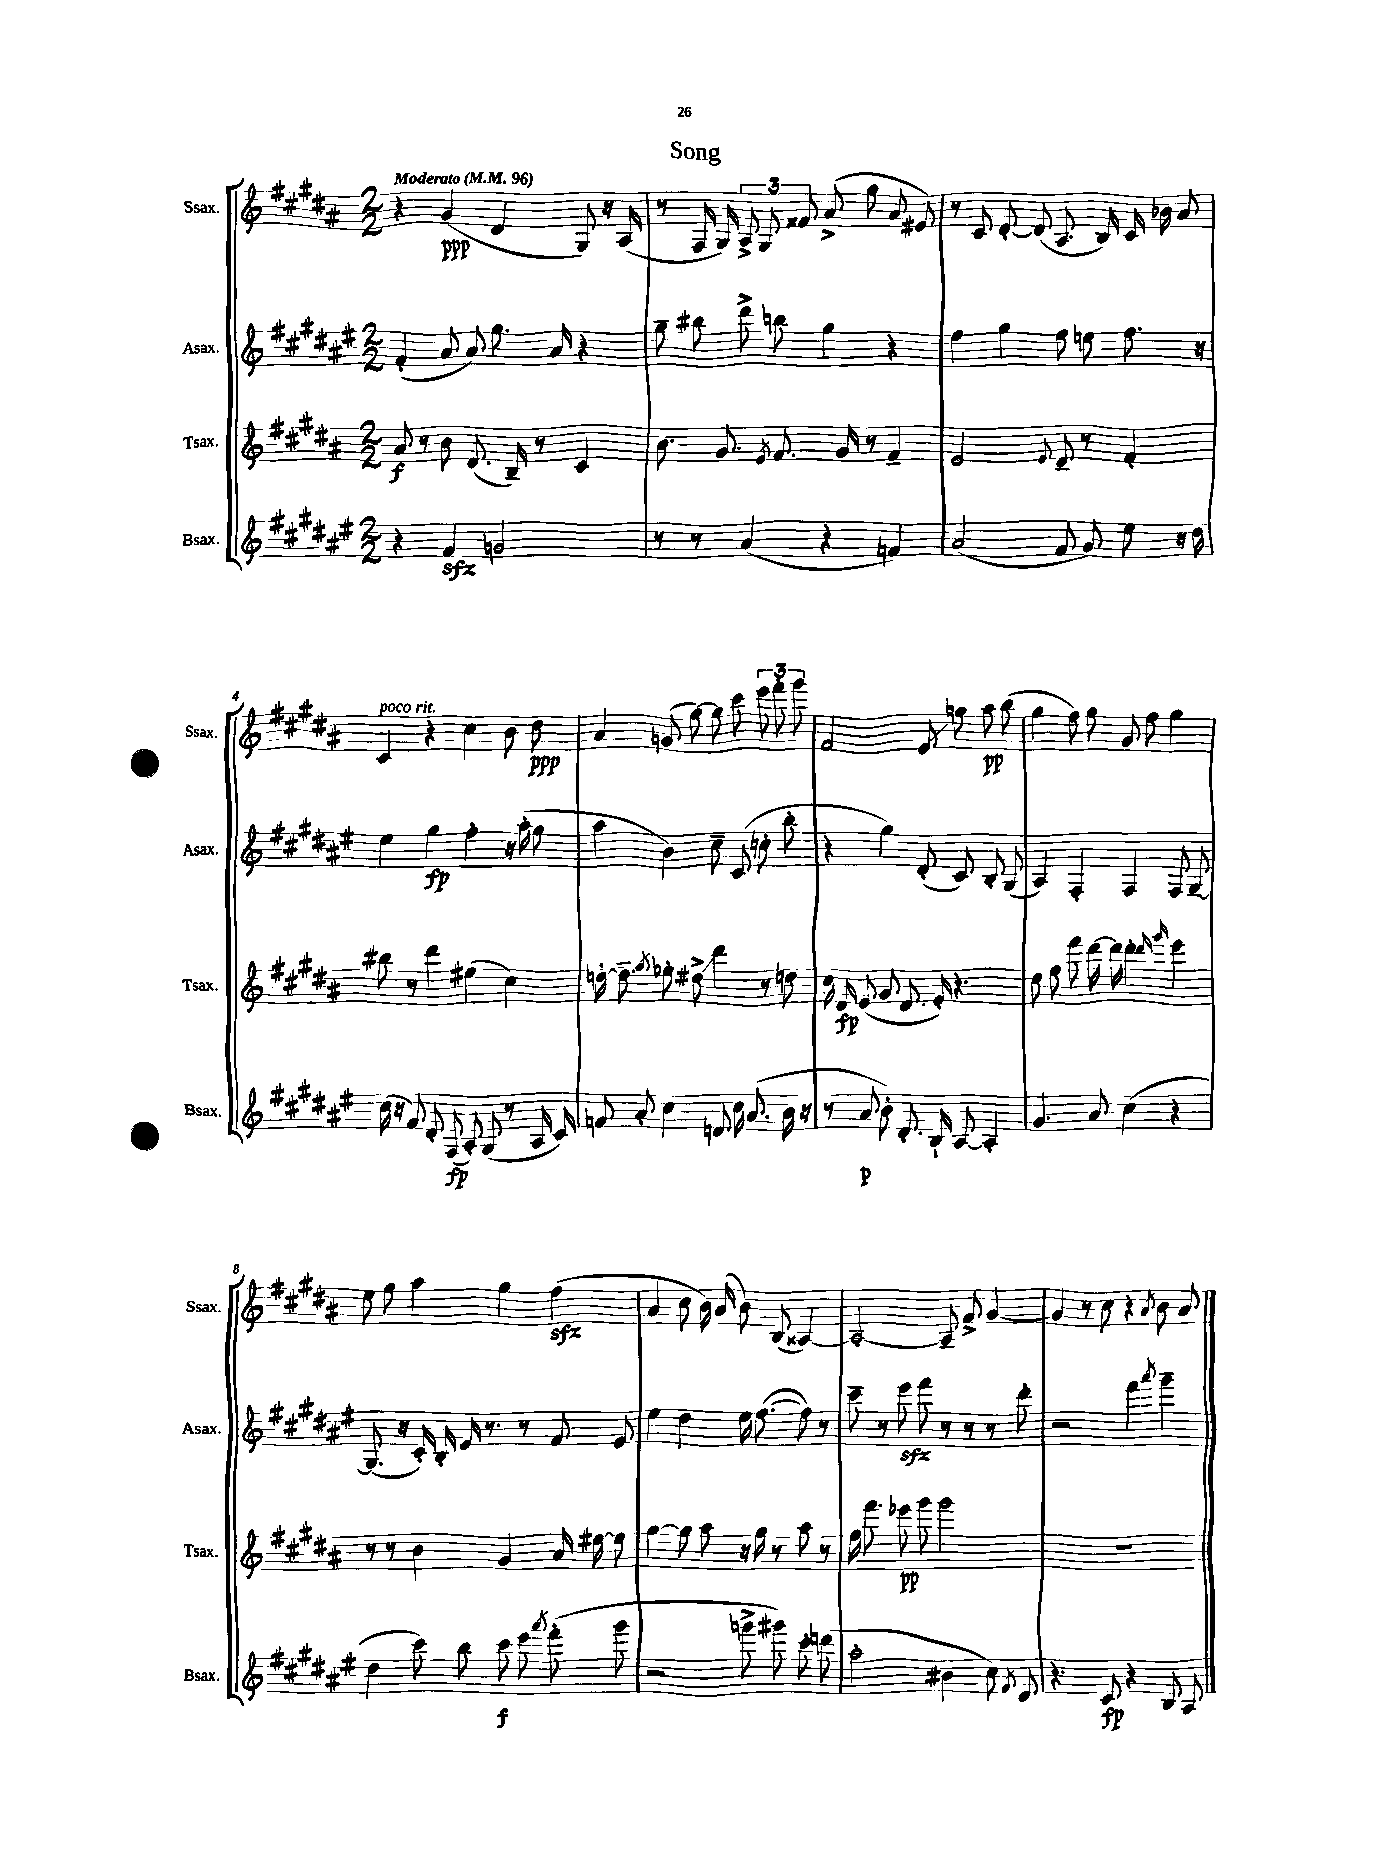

**kern	**kern	**kern	**kern
*staff4	*staff3	*staff2	*staff1
*clefG2	*clefG2	*clefG2	*clefG2
*k[f#c#g#d#a#e#]	*k[f#c#g#d#a#]	*k[f#c#g#d#a#e#]	*k[f#c#g#d#a#]
*M2/2	*M2/2	*M2/2	*M2/2
*MM96	*MM96	*MM96	*MM96
4r	8a#	(4f#'	4r
.	8r	.	.
4f#	8b	8a#	(4g#
.	(8.d#	8a#)	.
2g	.	8.gg#	4d#
.	16B~)	.	.
.	8r	.	.
.	.	16a#	.
.	4c#	4r	8G#)
.	.	.	16r
.	.	.	(16A#
=	=	=	=
8r	8.b	8gg#~	8r
8r	.	8bb#	16F#
.	8.g#	.	16G#)
(4a#	.	8ddd#^	12A#^
.	.	.	12G#
.	8qe	.	.
.	8.f#	8bb	.
.	.	.	12f##
4r	.	4gg#	(8a#^
.	16g#	.	.
.	8r	.	8gg#
4f)	4f#~	4r	8a#
.	.	.	8e#)
=	=	=	=
(2a#	2e	4ff#	8r
.	.	.	8c#
.	.	4gg#	[8d#'
.	.	.	(8d#]
.	8qqe	.	.
8f#	8d#~	8ff#	8.A#
8g#)	8r	8ee	.
.	.	.	16B)
8ee#	4f#'	8.ff#	16c#
.	.	.	16b-
16r	.	.	8a#
16dd#	.	16r	.
=	=	=	=
(16cc#	8bb#	4ee#	4c#
16r	.	.	.
8f#)	8r	.	.
8d#'	4ddd#	4gg#	4r
(8F#	.	.	.
8A#')	(4ee#	4ff#'	4cc#
(8G#	.	.	.
8r	4cc#)	16r	8b
.	.	(16aa#'	.
16A#	.	8gg#	8dd#
16c#)	.	.	.
=	=	=	=
8f	[16dd'	4aa#	4a#
.	8.dd~]	.	.
8a#'	.	.	.
.	8qff#	.	.
4cc#	8ee-'	4b)	(8g
.	8dd#^	.	[8gg#)
8d	4ddd#	8cc#~	8gg#]
16cc#	.	(8c#	8ccc#
(8.a#	.	.	.
.	8r	8cc'	12eee
.	.	.	12fff#'
16b	8dd	8bb'	.
.	.	.	12ggg#
16r	.	.	.
=	=	=	=
8r	16cc#	4r	2f#
.	16d#	.	.
8a#	(8e	.	.
8b')	8g#	4gg#)	.
8.d#'	8.d#	.	.
.	.	(8d#'	8e
16B`	16e')	.	.
[8A#	4.r	8c#)	8gg
4A#']	.	8B'	8aa#
.	.	(8G#	(8bb
=	=	=	=
4.g#	8dd#	4A#)	4gg#
.	8ff#	.	.
.	8fff#	4F#'	8ff#)
8a#	[16ddd#	.	8gg#
.	16ddd#]	.	.
(4cc#	4ddd#'	4F#	8g#
.	.	.	8ff#
.	16qqddd#	.	.
.	16qqggg#	.	.
4r	4eee	8F#	4gg#
.	.	[8G#~	.
=	=	=	=
4dd#	8r	(8.G#]	8ee
.	8r	.	8gg#
.	.	16r	.
8ccc#)	4b	16c#')	4aa#
.	.	16B'	.
8bb	.	16e#	.
.	.	8.r	.
8ccc#	4g#	.	4gg#
8eee#	.	8r	.
8qaaa#	.	.	.
(8fff#'	16a#	8f#	(4ff#
.	[16ee#	.	.
8ggg#	8ee#]	8e#	.
=	=	=	=
2r	[4gg#	4ee#	4a#
.	8gg#]	4dd#	8cc#
.	8aa#	.	16b)
.	.	.	(16a#
8ggg^	16r	16ee#	8b)
.	16gg#	([8.ff#	.
8ggg#)	8r	.	(8B
8ccc#'	8aa#	8ff#])	[4A##)
(8ddd	8r	8r	.
=	=	=	=
2aa#'	16ff#	8ccc#~	2A##'_
.	8.fff#	.	.
.	.	8r	.
.	8eee-	8eee#	.
.	8ggg#	8fff#	.
4b#	2ggg#	8r	8A##~]
.	.	8r	8f#^
8cc#)	.	8r	[4g#
8qf#	.	.	.
8d#	.	8ddd#'	.
=	=	=	=
4.r	1r	2r	4g#]
.	.	.	8r
8c#	.	.	8cc#
4r	.	4fff#	4r
.	.	8qaaa#	8qa#
8B	.	4ggg#~	8b
8A#	.	.	8a#
==	==	==	==
*-	*-	*-	*-
